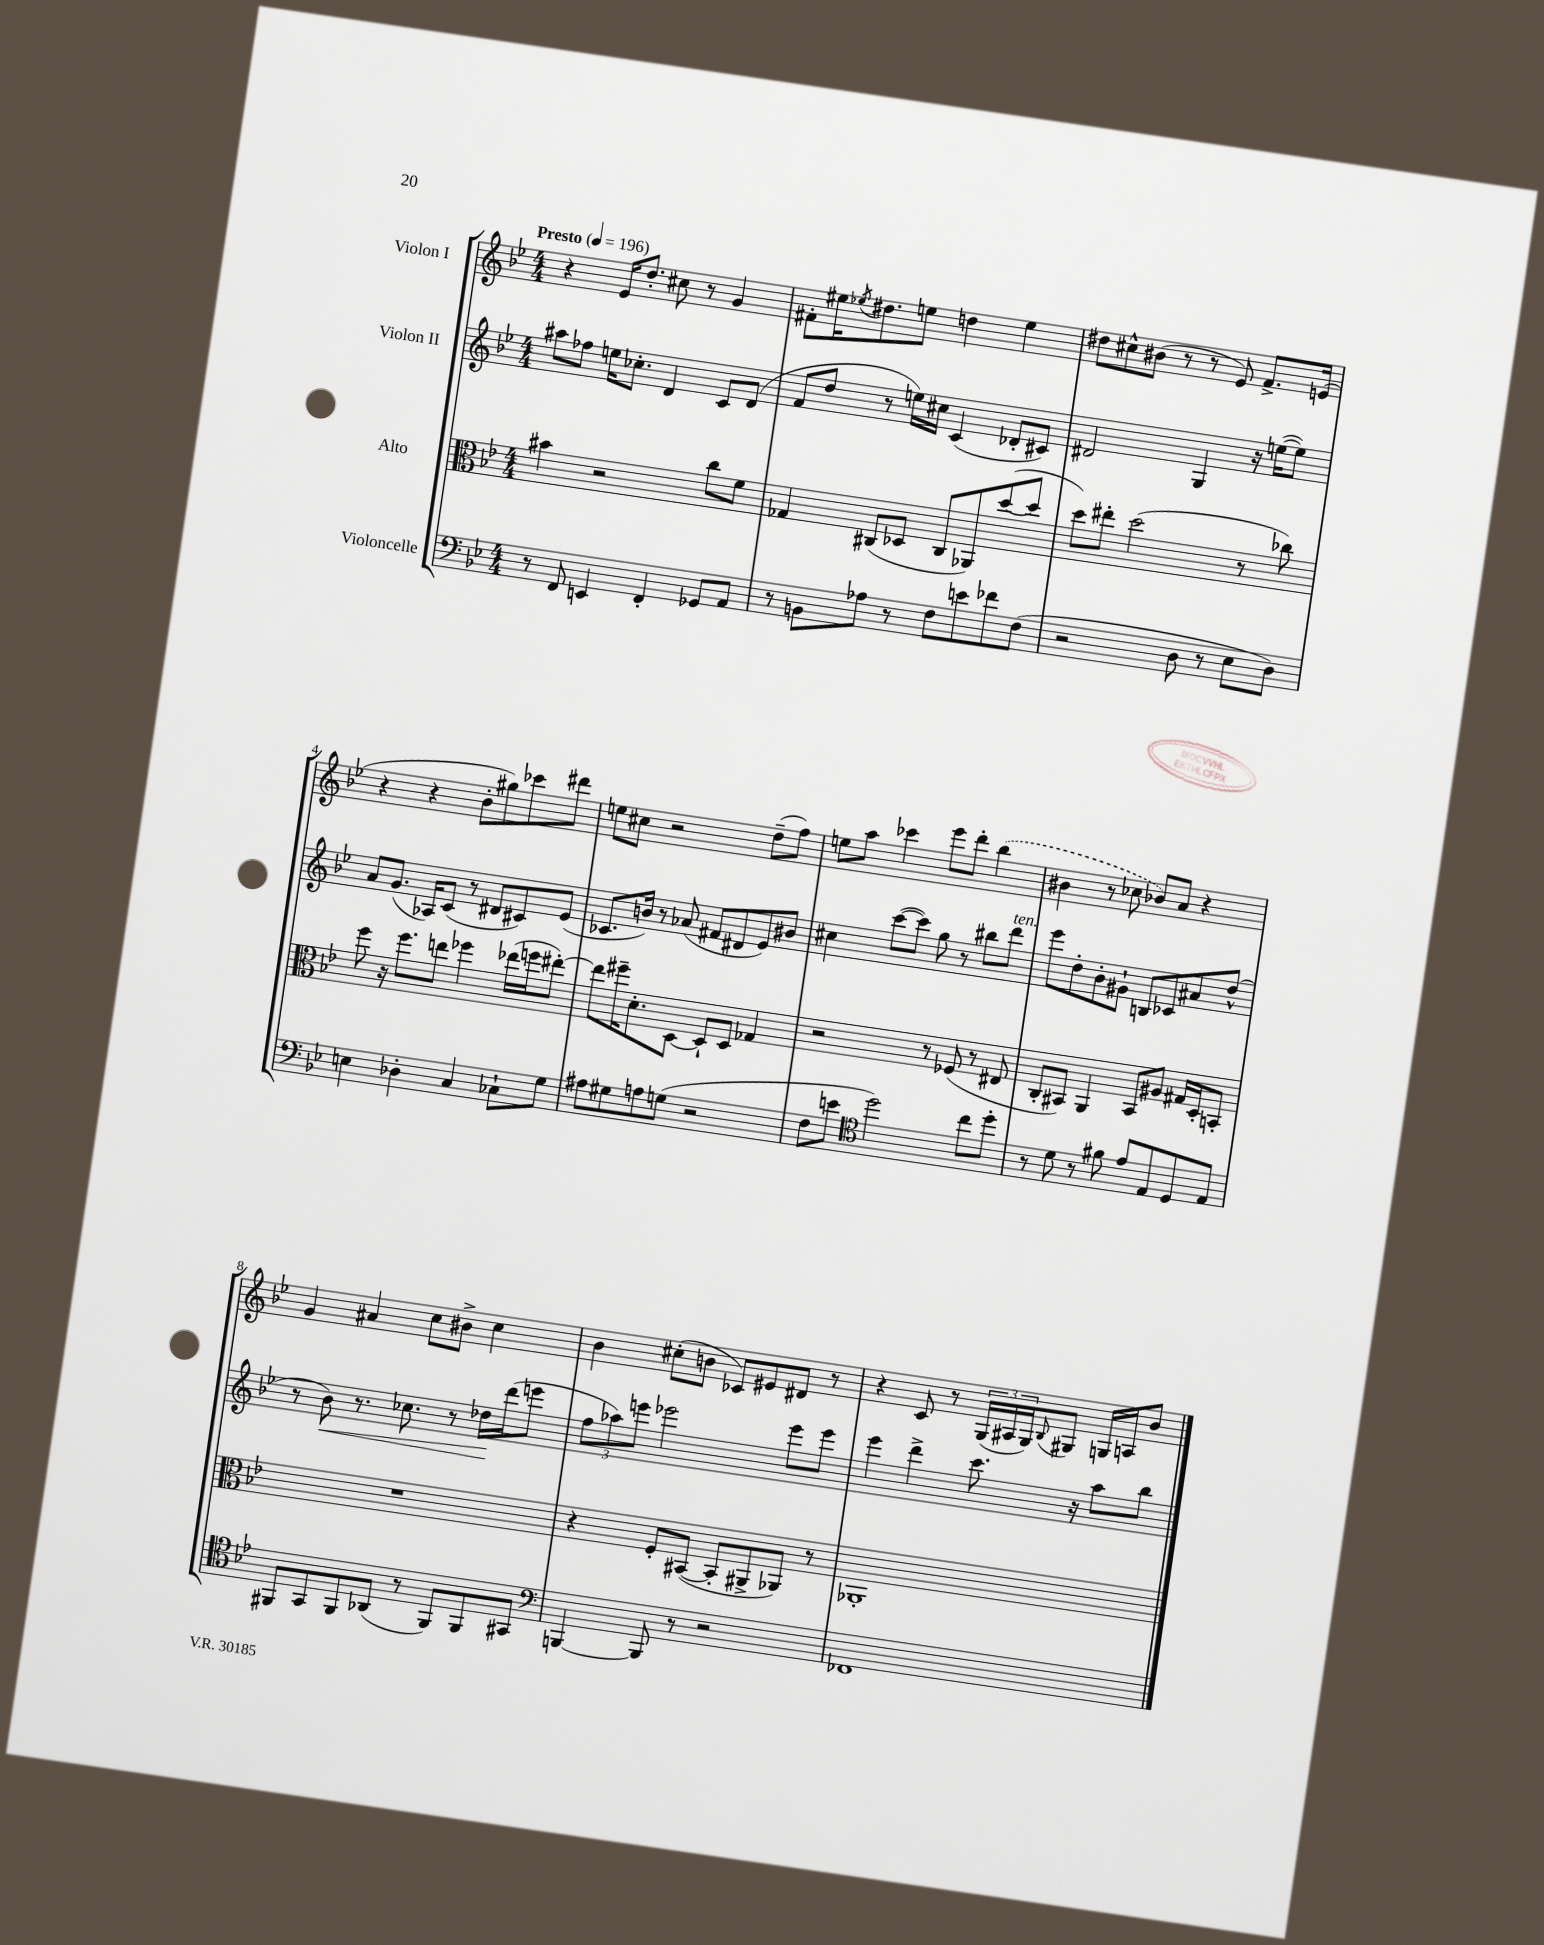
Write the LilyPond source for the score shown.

<<
\new StaffGroup <<
\new Staff = "s0" \with { instrumentName = "Violon I" } {
    \clef treble \key bes \major \numericTimeSignature \time 4/4 \tempo "Presto" 4 = 196
    r4 ees'16 d''8.-. cis''8 r8 g'4 |
    fis'8-. eis''16 \acciaccatura { ees''8 } dis''8. e''8 d''4 e''4 |
    dis''8 cis''8-^ bis'8( r8 r8 ees'8) f'8.-> e'16( |
    r4 r4 bes'8-. gis''8) ces'''8 dis'''8 |
    e''8 cis''8 r2 d''8--( f''8) |
    e''8 a''8 ces'''4 ees'''8 d'''8-. \once \slurDashed bes''4( |
    bis'4 r8 ces''8 bes'8) a'8 r4 |
    g'4 ais'4 c''8 bis'8-> c''4 |
    bes'4 cis''8-.( b'8 ces'8) eis'8 dis'8 r8 |
    r4 c'8 r8 \tuplet 3/2 { g16( ais16 g16) } \appoggiatura { bes8 } gis8 g16 a16 bes'8 \bar "|." |
}
\new Staff = "s1" \with { instrumentName = "Violon II" } {
    \clef treble \key bes \major \numericTimeSignature \time 4/4
    ais''8 fes''8 e''16 ces''8.-. d'4 c'8 d'8( |
    f'8 d''8 r8 e''16) cis''16 c'4( des'8-. cis'8) |
    dis'2 g4 r16 e''16~( e''8) |
    a'8 g'8.( aes16) c'8( r8 dis'8 cis'8) ees'8( |
    ces'8. b'16) r8 aes'8( fis'8 dis'8 ees'8) bis'8 |
    cis''4 c'''8~( c'''8) g''8 r8 bis''8 d'''8^\markup { \italic "ten." } |
    ees'''8 d''8-. bes'8-. gis'8-! b8 ces'8 ais'8 d''8-^( |
    r8 bes'8\<) r8. ces''8. r8 des''16\! d'''16( e'''8 |
    \tuplet 3/2 { f''8 aes''8) e'''8 } ees'''2 ees'''8 ees'''8 |
    ees'''4 d'''4-> c'''8. r16 a''8 bes''8 \bar "|." |
}
\new Staff = "s2" \with { instrumentName = "Alto" } {
    \clef alto \key bes \major \numericTimeSignature \time 4/4
    bis'4 r2 c''8 f'8 |
    ges4 cis8( des8 cis8 aes,8) d''8~( d''8 |
    d''8) eis''8-. d''2( r8 ces''8) |
    f''8 r16 f''8. e''8 fes''4 ees''16( f''16 eis''8~-.) |
    eis''8 fis''16-- d'8.-. d8~ d8-! d8 ges4 |
    r2 r8 fes8( r8 eis8 |
    c8-. bis,8) a,4 bis,8 ais8 gis16 d16-. b,8-. |
    R1 |
    r4 f8-. bis,8~( bis,8-. ais,8-> aes,8) r8 |
    aes,1-. \bar "|." |
}
\new Staff = "s3" \with { instrumentName = "Violoncelle" } {
    \clef bass \key bes \major \numericTimeSignature \time 4/4
    r8 f,8 e,4 f,4-. ges,8 a,8 |
    r8 b,8 aes8 r8 f8 e'8 fes'8 f8( |
    r2 d8 r8 ees8 d8) |
    e4 des4-. c4 ces8-! g8 |
    ais8 gis8 a8 g8( r2 |
    f8 e'8 \clef tenor d''2) c''8 d''8-. |
    r8 d'8 r8 fis'8 ees'8 ees8 d8 ees8 |
    fis,8 g,8 fis,8 aes,8( r8 fis,8) fis,8 gis,8 |
    \clef bass b,,4~ b,,8 r8 r2 |
    fes,1 \bar "|." |
}
>>
>>
